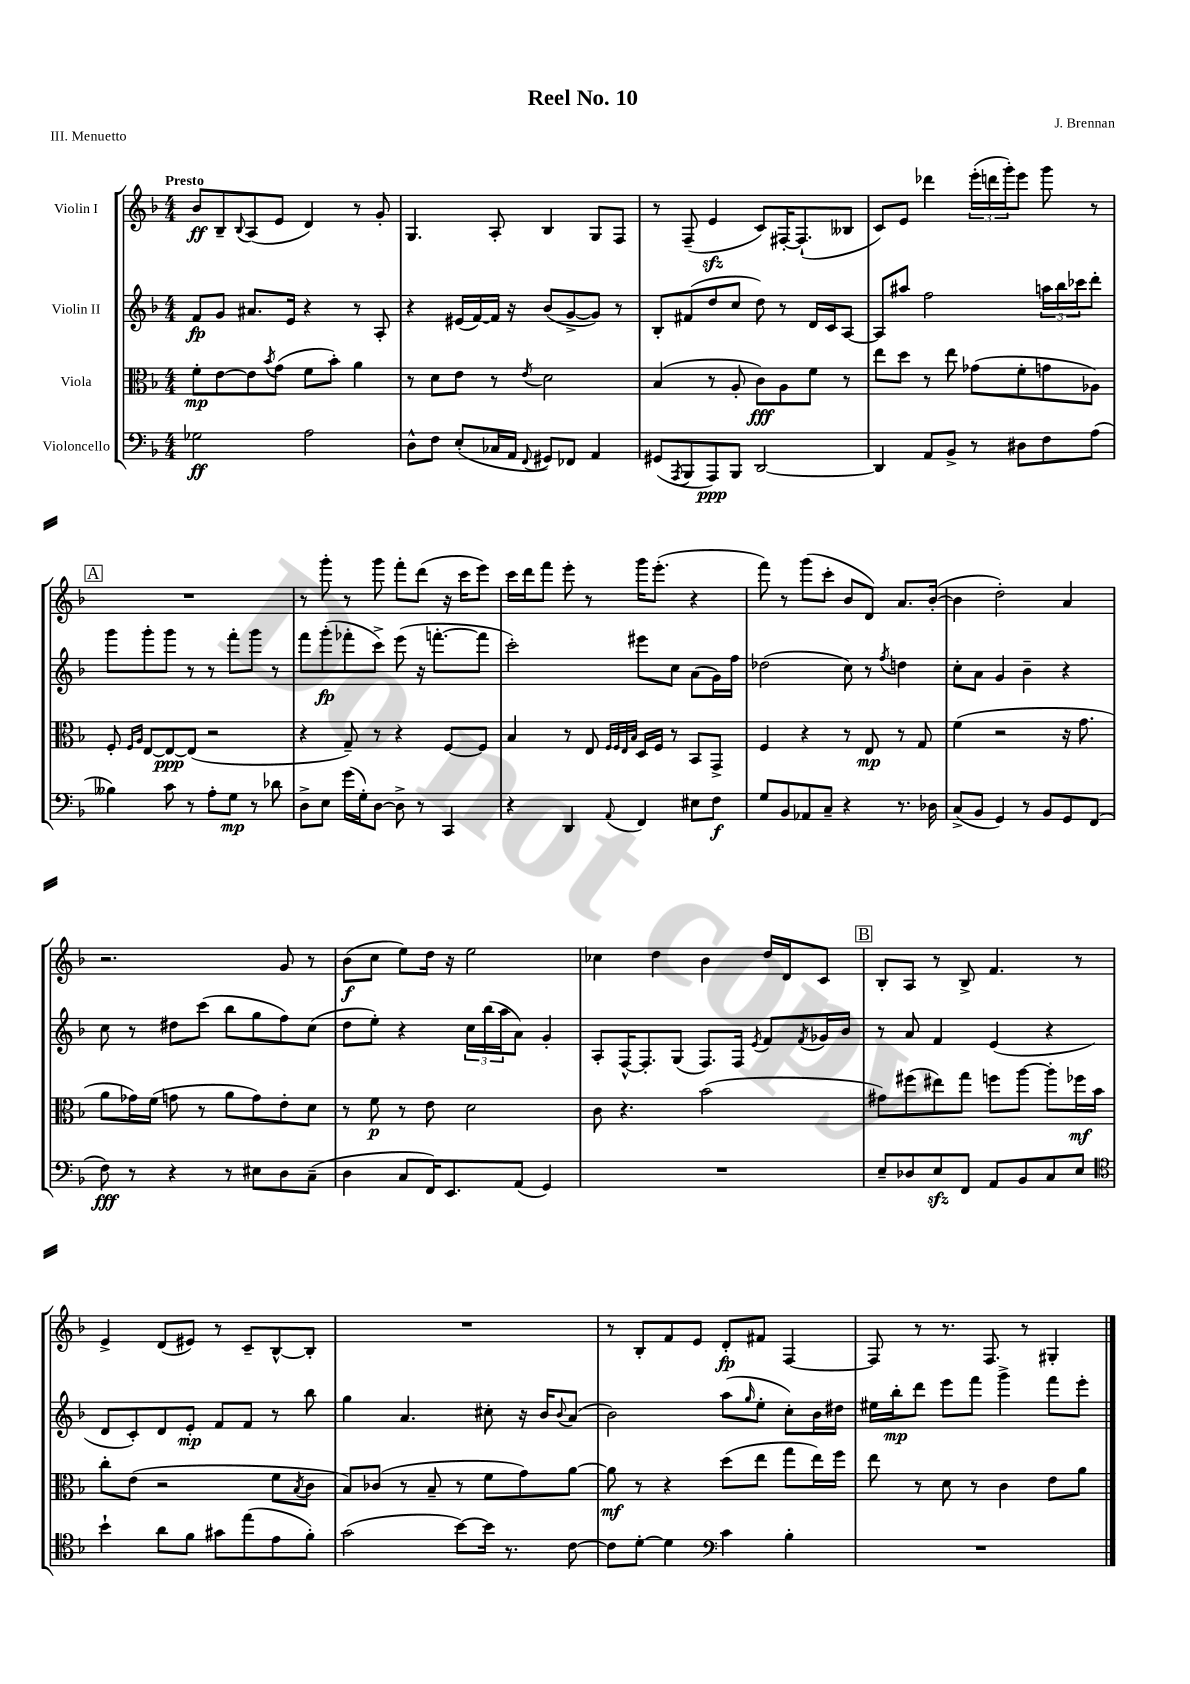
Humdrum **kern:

**kern	**kern	**kern	**kern
*staff4	*staff3	*staff2	*staff1
*clefF4	*clefC3	*clefG2	*clefG2
*k[b-]	*k[b-]	*k[b-]	*k[b-]
*M4/4	*M4/4	*M4/4	*M4/4
2G-\	8f'\L	8f/L	8b-/L
.	[8e\	8g/J	8B-~/
.	.	.	8qqB-/
.	8e\]	8.a#/L	(8A/
.	8qb-/	.	.
.	(8g\J	.	8e/J
.	.	16e/Jk	.
2A\	8f\L	4r	4d/)
.	8b-'\J)	.	.
.	4a\	8r	8r
.	.	8A'/	8g'/
=	=	=	=
8D^^\L	8r	4r	4.G/
8F\J	8d\L	.	.
(8E'/L	8e\J	(16e#/LL	.
.	.	[16f/)	.
16C-/L	8r	16f/]JJ	8A'/
16AA/JJ	.	16r	.
8qqFF/	8qe/	.	.
8GG#/L)	2d\	(8b-/L	4B-/
8FF-/J	.	[8g^/	.
4AA/	.	8g/]J)	8G/L
.	.	8r	8F/J
=	=	=	=
(8GG#/L	(4B-/	8B-'/L	8r
8qAAA/	.	.	.
8BBB-/	.	(8f#/	(8F~/
8AAA/)	8r	8dd/	4e/
8BBB-/J	8A'/	8cc/J	.
[2DD/	8c\L)	8dd\)	8c/L)
.	8A\	8r	[16F#'/K
.	.	.	(8.F#`/]
.	8f\J	16d/LL	.
.	.	16c/J	.
.	8r	[8A/J	8B--/J
=	=	=	=
4DD/]	8ee\L	8A/]L	8c/L)
.	8dd\J	8aa#/J	8e/J
8AA/L	8r	2ff\	4ddd-\
8BB-^/J	8ee\	.	.
8r	(8g-\L	.	(24eee'\LL
.	.	.	24ddd\
.	.	.	24ggg'\J)
8D#\L	8f'\	.	8eee\J
8F\	8g\	24aa\LL	8ggg\
.	.	24bb-\	.
.	.	24ccc-\J	.
(8A\J	8A-\J)	8ddd'\J	8r
=	=	=	=
4B--\)	8F'/	8ggg\L	1r
.	16qqF/LL	.	.
.	16qqA/JJ	.	.
.	[8E/L	8ggg'\	.
8c\	8E/_	8ggg\J	.
8r	(8E/]J	8r	.
8A'\L	2r	8r	.
8G\J	.	8fff'\L	.
8r	.	8ggg\J	.
8d-\	.	8r	.
=	=	=	=
8D^\L	4r	8fff\L	8r
8E\J	.	(8ggg'\	8ggg'\
(16g\LL	8G~/)	8fff-'\	8r
16G'\J)	.	.	.
[8D\J	8r	8ccc^\J)	8ggg\
8D^\]	4r	(8eee\	8fff'\L
8r	.	16r	(8ddd\J
.	.	[8.fff'\L	.
4CC/	[8F/L	.	16r
.	.	.	16ccc\LK
.	8F/]J	8fff\]J	8eee\J)
=	=	=	=
4r	4B-/	2ccc'\)	16ccc\LL
.	.	.	16ddd\J
.	.	.	8fff\J
4DD/	8r	.	8eee'\
.	8E/	.	8r
.	32qqF/LLL	.	.
.	32qqF/	.	.
.	32qqE/	.	.
8qqAA/	32qqB-/JJJ	.	.
4FF/	16D/LL	8eee#\L	16ggg\LK
.	16F/JJ	.	(8.eee'\J
.	8r	8cc\J	.
8E#\L	8BB-/L	(8a\L	4r
8F\J	8GG^/J	16g\L)	.
.	.	16ff\JJ	.
=	=	=	=
8G/L	4F/	(2dd-\	8fff\)
8BB-/	.	.	8r
8AA-/	4r	.	(8ggg\L
8C~/J	.	.	8ccc'\J
4r	8r	8cc\)	8b-/L
.	8E/	8r	8d/J)
.	.	8qff/	.
8.r	8r	4dd\	8.a/L
.	8G/	.	.
16D-\	.	.	([16b-'/Jk
=	=	=	=
(8C^/L	(4f\	8cc'\L	4b-\]
8BB-/J	.	8a\J	.
4GG/)	2r	4g/	2dd'\)
8r	.	4b-~\	.
8BB-/L	.	.	.
8GG/	16r	4r	4a/
.	8.g\	.	.
(8FF/J	.	.	.
=	=	=	=
8F\)	8a\L	8cc\	2.r
8r	16g-\L)	8r	.
.	(16f\JJ	.	.
4r	8g\	8dd#\L	.
.	8r	(8ccc\J	.
8r	8a\L	8bb-\L	.
8E#\L	8g\)	8gg\	.
8D\	8e'\	8ff\)	8g/
(8C~\J	8d\J	(8cc\J	8r
=	=	=	=
4D\	8r	8dd\L	(8b-\L
.	8f\	8ee'\J)	8cc\J
8C/L	8r	4r	8ee\L)
16FF/K)	8e\	.	16dd\Jk
8.EE/	.	.	16r
.	2d\	24cc\LL	2ee\
.	.	(24bb-\	.
.	.	24aa\J	.
(8AA/J	.	8a\J)	.
4GG/)	.	4g'/	.
=	=	=	=
1r	8c\	8A'/L	4cc-\
.	4.r	[16F^^/K	.
.	.	8.F'/]	.
.	.	.	4dd\
.	.	(8G/J	.
.	(2b-\	8.F/L)	4b-\
.	.	16F/Jk	.
.	.	8qe/	.
.	.	8f/L	16dd/LL
.	.	.	16d/J
.	.	8qf/	.
.	.	16g-/L	8c/J
.	.	16b-/JJ	.
=	=	=	=
8E~/L	8g#\L)	8r	8B-'/L
8D-/	(8ff#\	8a/	8A/J
8E/	8ee#\)	4f/	8r
8FF/J	8gg\J	.	8B-^/
8AA/L	8ff\L	(4e/	4.f/
8BB-/	[8aa\J	.	.
8C/	8aa'\]L	4r	.
8E/J	16ff-\L	.	8r
.	16b-\JJ	.	.
=	=	=	=
*clefC4	*	*	*
4b-`\	8cc'\L	8d/L	4e^/
.	(8e\J	8c'/)	.
8a\L	2r	8d/	(8d/L
8f\J	.	8e'/J	8e#/J)
8g#\L	.	8f/L	8r
(8ee\	.	8f/J	8c~/L
8e\	8f\L	8r	[8B-^^/
.	8qB-/	.	.
8f'\J)	8c\J	8bb-\	8B-'/]J
=	=	=	=
(2g\	8B-/L)	4gg\	1r
.	(8c-/J	.	.
.	8r	4.a/	.
.	8B-~/	.	.
[8b-\L)	8r	.	.
16b-\]Jk	8f\L	8cc#'\	.
8.r	.	.	.
.	8g\)	16r	.
.	.	16b-/LK	.
.	.	8qqb-/	.
[8c\	[8a\J	(8a/J	.
=	=	=	=
8c\]L	8a\]	2b-\)	8r
[8d'\J	8r	.	8B-'/L
4d\]	4r	.	8f/
.	.	.	8e/J
*clefF4	*	*	*
4c\	(8dd\L	(8aa\L	8d'/L
.	.	16qqgg/	.
.	8ee\J	8ee'\J	8f#/J
4B-'\	8gg\L	8cc'\L)	[4F/
.	16ee\L)	16b-\L	.
.	16ff\JJ	16dd#\JJ	.
=	=	=	=
1r	8ee\	16ee#\LL	8F/]
.	.	16bb-'\J	.
.	8r	8ddd\J	8r
.	8d\	8eee\L	8.r
.	8r	8fff\J	.
.	.	.	8.F/
.	4c\	4ggg^\	.
.	.	.	8r
.	8e\L	8fff\L	4G#'/
.	8a\J	8eee'\J	.
==	==	==	==
*-	*-	*-	*-
